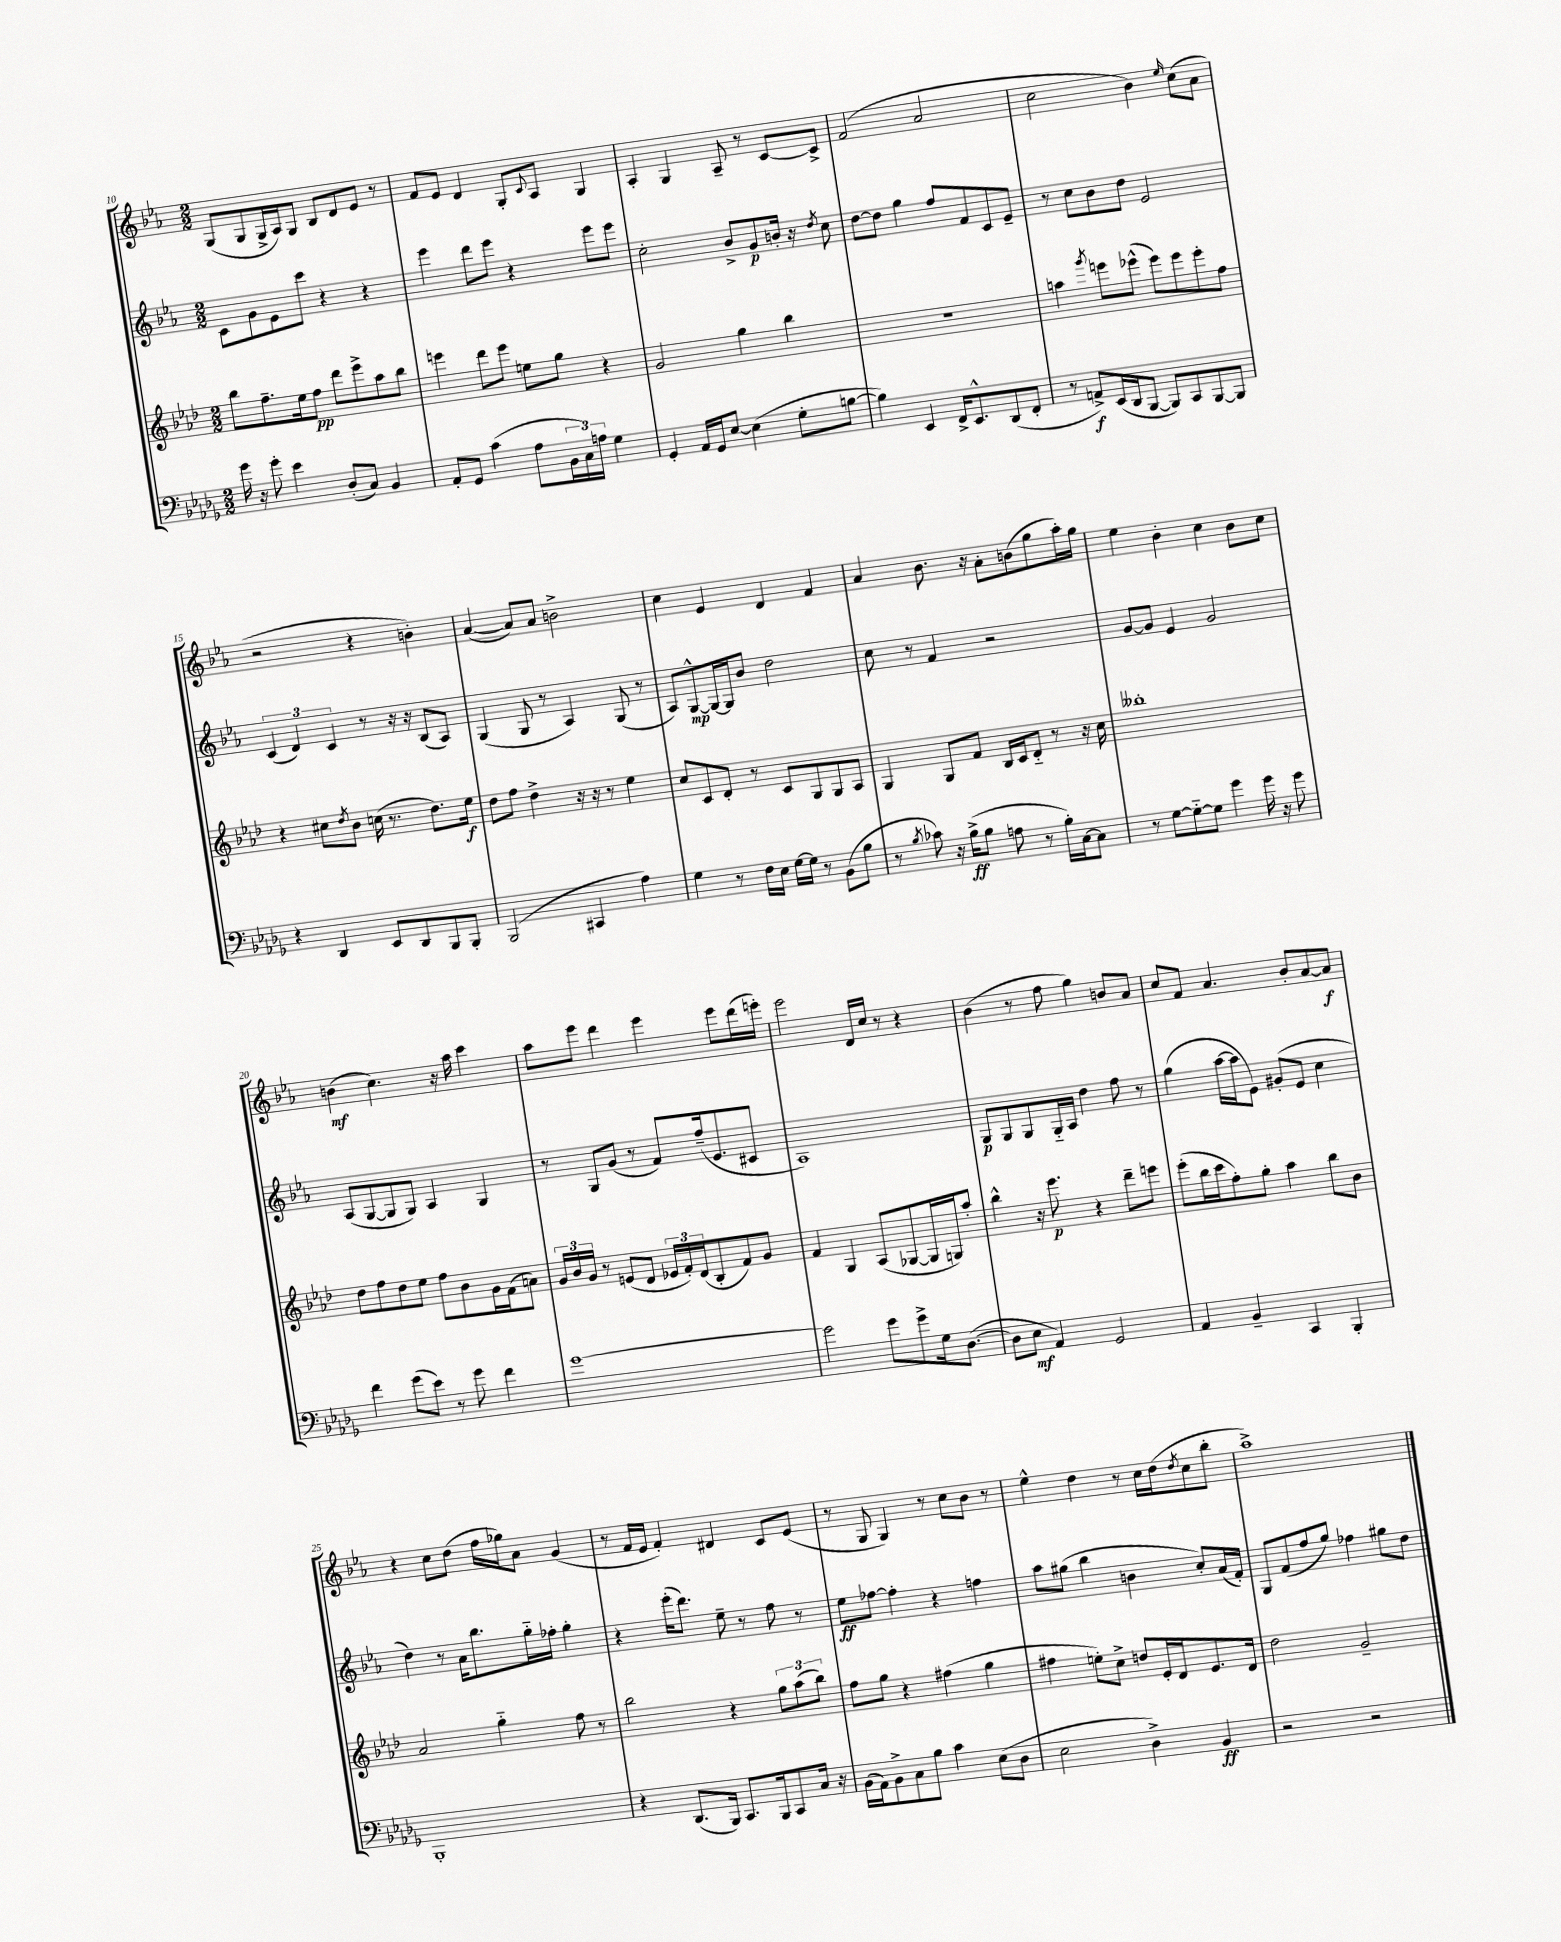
<<
\new StaffGroup <<
\new Staff = "s0" {
    \clef treble \key ees \major \numericTimeSignature \time 2/2
    g8( g8 g16-> aes16) g8 bes8 d'8 ees'8 r8 |
    f'8 ees'8 d'4 g8-. \appoggiatura { c'8 } aes8 g4 |
    aes4-. g4 aes8-- r8 c'8~ c'8-> |
    f'2( aes'2 |
    c''2 bes'4) \grace { ees''16 } c''8( aes'8 |
    r2 r4 b'4-.) |
    aes'4~( aes'8) aes'8 b'2-> |
    c''4 ees'4 d'4 f'4 |
    aes'4 bes'8. r16 aes'8-. b'8( g''8 aes''16-.) g''16 |
    ees''4 bes'4-. c''4 bes'8 c''8 |
    b'4\mf( c''4.) r16 aes''16 c'''4 |
    aes''8 ees'''8 d'''4 ees'''4 ees'''8 d'''16( e'''16-.) |
    ees'''2 d'16 c''16 r8 r4 |
    bes'4( r8 f''8 g''4) b'8 aes'8 |
    c''8 f'8 aes'4. bes'8-. aes'8~ aes'8\f |
    r4 c''8 d''8( f''16 ges''16) aes'8 g'4( |
    r8 f'16 ees'16 f'4-.) dis'4 c'8 ees'8( |
    r8 g8 g4) r8 c''8 bes'8 r8 |
    ees''4-^ d''4 r8 c''16 d''16( \acciaccatura { d''8 } c''8 bes''8-. |
    aes''1->) \bar "|." |
}
\new Staff = "s1" {
    \clef treble \key ees \major \numericTimeSignature \time 2/2
    c'8 g'8 ees'8 c'''8 r4 r4 |
    ees'''4 d'''8 ees'''8 r4 ees'''8 ees'''8 |
    c''2-. bes'8-> g'8\p b'16-. r16 \acciaccatura { d''8 } c''8 |
    d''8~ d''8 g''4 f''8 f'8 c'8 ees'8-- |
    r8 c''8 bes'8 d''8 ees'2 |
    \tuplet 3/2 { c'4( d'4) c'4 } r8 r16 r16 bes8( aes8) |
    g4( g8 r8 aes4) g8( r8 |
    aes8) g8~-^\mp g16~ g16 bes'8 d''2 |
    c''8 r8 f'4 r2 |
    g'8~ g'8 ees'4 g'2 |
    aes8( g8~ g8 g8) aes4 g4 |
    r8 g8 g'8( r8 f'8) f''16--( ees'8. cis'8 |
    aes1) |
    g8\p g8 g8 g16-_ aes16 d''4 f''8 r8 |
    g''4( aes''16~ aes''16 ees'8) gis'8-.( ees'8 c''4 |
    d''4) r8 aes'16 bes''8. g''16-_ fes''16-. g''4-. |
    r4 ees'''16-.( d'''8.) ees''8-- r8 f''8 r8 |
    ees''8\ff fes''8~ fes''4-. r4 f''4 |
    aes''8 gis''8( bes''4 b'4 c''8-.) aes'16( f'16-.) |
    g8 f'8( f''8 g''8) fes''4 gis''8 d''8 \bar "|." |
}
\new Staff = "s2" {
    \clef treble \key aes \major \numericTimeSignature \time 2/2
    bes''8 f''8.-- ees''16 f''8\pp des'''8 ees'''8-> aes''8 bes''8 |
    e'''4 des'''8 e'''8 e''8 g''8 r4 |
    g'2 g''4 bes''4 |
    R1 |
    a''4 \acciaccatura { g'''8 } e'''8 ees'''8-^( ees'''8) ees'''8 ees'''8-. f''8 |
    r4 cis''8 \acciaccatura { des''8 } bes'8 c''16( r8. des''8.) ees''16\f |
    des''8 f''8 des''4-> r16 r16 r8 ees''4 |
    c''8 c'8 des'8-. r8 c'8 g8 g8 aes8 |
    g4 g8 f'8 bes16 c'16 des'8-_ r8 r16 c''16 |
    beses''1-. |
    des''8 f''8 des''8 ees''8 f''8 bes'8 g'16 f'16( a'8) |
    \tuplet 3/2 { g'16 bes'16 g'16 } r8 e'8( des'8 \tuplet 3/2 { ees'16 f'16-.) des'16( } bes8-. f'8) g'8 |
    f'4 g4 aes8( ges8~ ges16 g16) aes''8-. |
    bes''4-^ r16 ees'''8.\p r4 des'''8-- e'''8 |
    ees'''8-.( bes''16 c'''16 f''8-.) g''8-. aes''4 bes''8 bes'8 |
    aes'2 g''4-_ f''8 r8 |
    bes''2 r4 \tuplet 3/2 { g''8 aes''8( bes''8) } |
    f''8 g''8 r4 fis''4( g''4 |
    fis''4 e''8-.) c''8-> d''8 ees'16-. des'16 ees'8. des'16 |
    des''2 g'2-- \bar "|." |
}
\new Staff = "s3" {
    \clef bass \key des \major \numericTimeSignature \time 2/2
    ges'16 r16 ges'8-. ees'4 des8-.( c8) bes,4 |
    aes,8-. ges,8 c'4( aes8 \tuplet 3/2 { bes,16 c16) a16 } ges4 |
    ges,4-. aes,16 ges,16 ees8~ ees4( ges8-. b8~ |
    b4) ees,4 f,16-> ees,8.-^ des,8( f,8-. |
    r8 a,8->\f) ees,16( des,16 bes,,8~ bes,,8) c,8 bes,,8~ bes,,8 |
    r4 des,4 ees,8 des,8 bes,,8 bes,,8-. |
    bes,,2( cis,4 aes4) |
    ges4 r8 f16 ees16 ges16~ ges16 r8 bes,8( bes8 |
    r8 \acciaccatura { bes8 } ces'8) r16 bes16->\ff( bes8 a8 r8 bes16-.) c16~ c8 |
    r8 ges8~ ges8~-_ ges8 ges'4 ges'16 r16 ges'8 |
    f'4 ges'8( ees'8) r8 ges'8 f'4 |
    ges'1~ |
    ges'2 ges'8 ges'8-> ges16 des8.~( |
    des8 ees8\mf aes,4) ges,2 |
    aes,4 bes,4-- c,4 bes,,4-. |
    bes,,1-. |
    r4 des,8.( bes,,16) c,8. bes,,16 c,8 c16 r16 |
    bes,16( aes,16) bes,8-> c8 bes8 c'4 ees8( des8 |
    ees2 des4->) bes,4\ff |
    r2 r2 \bar "|." |
}
>>
>>
\layout { \context { \Score currentBarNumber = #10 } }
